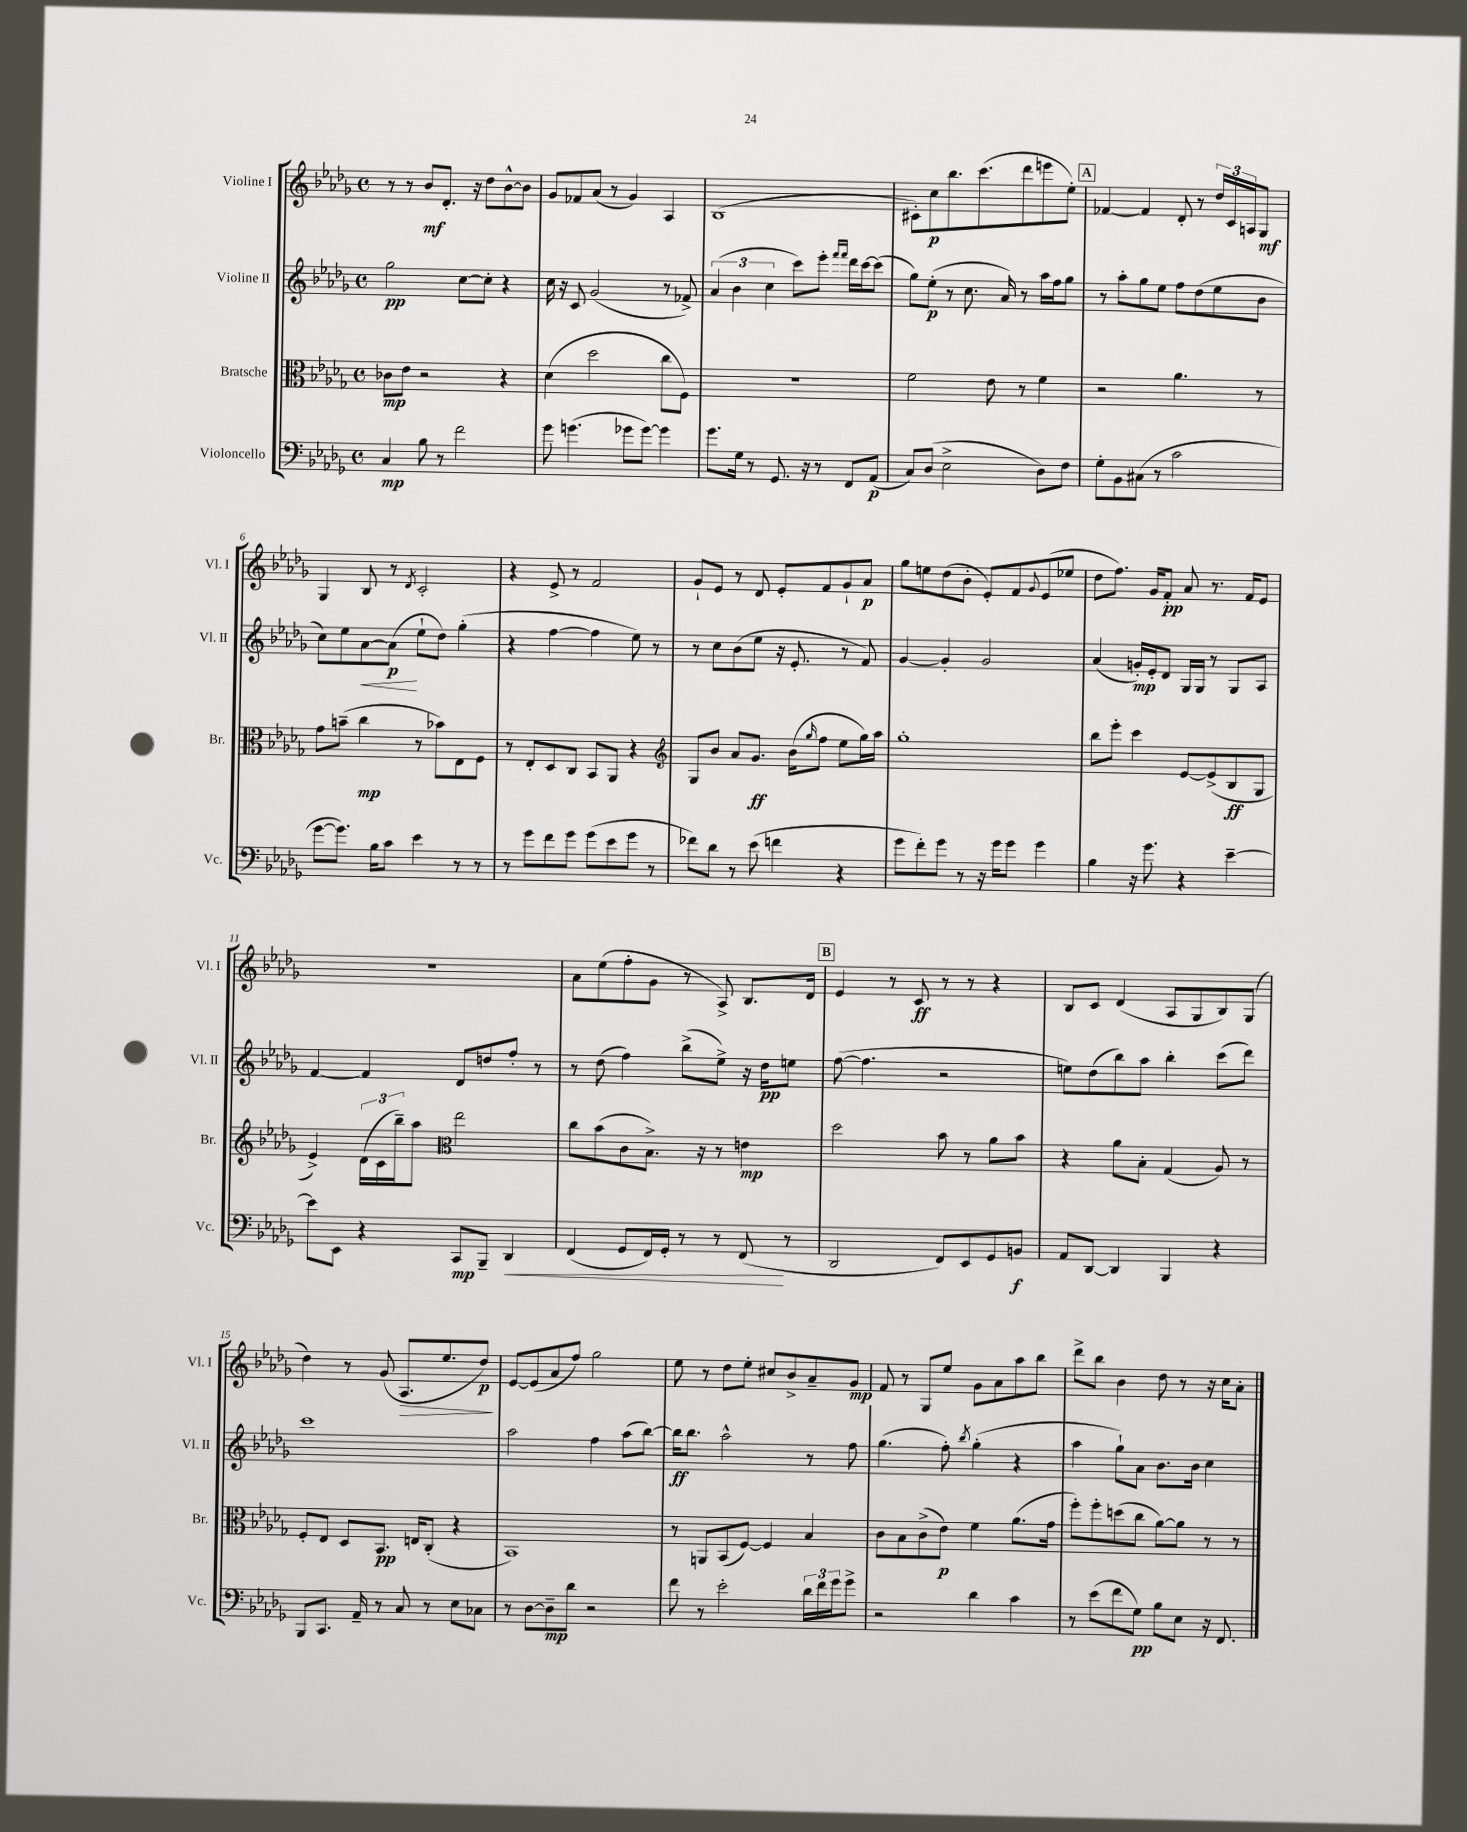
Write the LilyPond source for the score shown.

<<
\new StaffGroup <<
\new Staff = "s0" \with { instrumentName = "Violine I" shortInstrumentName = "Vl. I" } {
    \clef treble \key des \major \defaultTimeSignature \time 4/4
    r8 r8 bes'8\mf des'8.-. r16 des''8 bes'8~-^ bes'8 |
    ges'8 fes'8 aes'8( r8 ges'4) aes4 |
    bes1( |
    cis'8-.) c''8\p bes''8. c'''8.( des'''8 e'''8 ees''8-.) |
    \mark \markup { \box "A" } fes'4~ fes'4 des'8-. r8 \tuplet 3/2 { des''16 c'16 a16 } ges8\mf |
    ges4 bes8 r8 \acciaccatura { des'8 } c'2-. |
    r4 ees'8-> r8 f'2 |
    ges'8-! ees'8 r8 des'8 ees'8-. f'8 ges'8-! aes'8\p |
    ges''8 e''8 des''8( bes'8-. ees'8-.) f'8 \appoggiatura { ges'8 } ees'8( ees''8 |
    des''8 f''8.) ges'16 f'8-.\pp aes'8 r8. f'16 ees'8 |
    R1 |
    aes'8 ees''8( f''8-. ges'8 r8 aes8->) bes8. des'16 |
    \mark \markup { \box "B" } ees'4 r8 c'8\ff r8 r8 r4 |
    bes8 c'8 des'4( aes8 ges8 bes8) ges8( |
    des''4) r8 ges'8( aes8.\> ees''8. des''8\p\!) |
    ees'8~ ees'8( aes'8 f''8) ges''2 |
    ees''8 r8 des''8 ees''8-. cis''8 bes'8-> aes'8-- ges'8\mp |
    f'8 r8 ges8 ees''8 ges'8 aes'8 aes''8 bes''8 |
    des'''8-> bes''8 bes'4 des''8 r8 r16 c''16 aes'8-. \bar "|." |
}
\new Staff = "s1" \with { instrumentName = "Violine II" shortInstrumentName = "Vl. II" } {
    \clef treble \key des \major \defaultTimeSignature \time 4/4
    ges''2\pp c''8~ c''8-. r4 |
    c''16 r16 c'8 ges'2( r8 fes'8->) |
    \tuplet 3/2 { aes'4( bes'4 c''4 } c'''8) ees'''8-. \grace { f'''16 f'''16 } des'''16 c'''16~ c'''8( |
    ges''8) ees''8-.\p( r8 c''8. aes'16) r8 aes''16 f''16 ges''8 |
    \mark \markup { \box "A" } r8 aes''8-. ges''8 ees''8 f''8 des''8( ees''8 bes'8 |
    c''8) ees''8 aes'8~\< aes'8\p\!( ees''8-! des''8) ges''4-.( |
    r4 f''4~ f''4 ees''8) r8 |
    r8 c''8 bes'8( ees''8 r16 ees'8.-. r8 f'8) |
    ges'4~ ges'4-. ges'2 |
    aes'4( g'16-.\mp) ees'16-. des'8 ges16 ges16 r8 ges8 aes8 |
    f'4~ f'4 des'8 d''8 f''8-. r8 |
    r8 des''8( f''4) bes''8->( ees''8->) r16 des''16\pp e''8 |
    \mark \markup { \box "B" } f''8~( f''4. r2 |
    e''8) des''8( bes''8) aes''8 bes''4-. c'''8( des'''8) |
    c'''1 |
    aes''2 f''4 aes''8( bes''8~) |
    bes''16\ff bes''8. aes''2-^ r8 f''8 |
    ges''4.( f''8-.) \acciaccatura { bes''8 } ges''4-.( r4 |
    aes''4 ges''8-!) aes'8 bes'8. bes'16 c''4 \bar "|." |
}
\new Staff = "s2" \with { instrumentName = "Bratsche" shortInstrumentName = "Br." } {
    \clef alto \key des \major \defaultTimeSignature \time 4/4
    ces'8\mp ees'8 r2 r4 |
    des'4( des''2 c''8 f8) |
    R1 |
    f'2 ees'8 r8 f'4 |
    \mark \markup { \box "A" } r2 aes'4. r8 |
    ges'8 b'8--( c''4\mp r8 bes'8) ees8 f8 |
    r8 ees8-. des8 c8 bes,8 aes,8 r4 |
    \clef treble ges8 bes'8 aes'8 ges'8.\ff bes'16( \grace { ges''16 } f''8 ees''8 ges''16) aes''16 |
    ges''1-. |
    bes''8 ees'''8-. c'''4 ees'8~ ees'8->( bes8\ff ges8 |
    ees'4->) \tuplet 3/2 { des'16( c'16 bes''16--) } aes''8 \clef alto ees''2 |
    c''8 bes'8( c'8 bes8.->) r16 r8 e'4\mp |
    \mark \markup { \box "B" } des''2 bes'8 r8 aes'8 bes'8 |
    r4 aes'8 bes8-. ges4( aes8) r8 |
    f8-. ees8 des8 bes,8.\pp e16 c8-.( r4 |
    bes,1) |
    r8 a,8 bes,8( f8~) f4 bes4 |
    c'8 bes8 c'8->( ees'8\p) f'4 aes'8.( ges'16 |
    f''8-.) f''8-. d''8( c''8 aes'8~) aes'8 r8 r8 \bar "|." |
}
\new Staff = "s3" \with { instrumentName = "Violoncello" shortInstrumentName = "Vc." } {
    \clef bass \key des \major \defaultTimeSignature \time 4/4
    c4\mp bes8 r8 f'2 |
    ges'8 g'4.( ges'8 ges'8~) ges'4 |
    ges'8. ges16 r8 ges,8. r16 r8 f,8 aes,8\p( |
    c8) des8( ees2-> des8) f8 |
    \mark \markup { \box "A" } ges8-. bes,8 cis8( r8 c'2 |
    ges'8~ ges'8.) bes16 c'8 ees'4 r8 r8 |
    r8 ges'8 f'8 ges'8 ges'8( ees'8 ges'8 r8 |
    fes'8) des'8 r8 ees'8( f'4 r4 |
    ges'8 f'8-.) ges'8 r8 r16 ges'16 ges'8 ges'4 |
    bes4 r16 ges'8. r4 ees'4~-- |
    ees'8 ees,8 r4 c,8\mp bes,,8-- des,4\< |
    f,4( ges,8 f,16) ges,16-. r8 r8 f,8\!( r8 |
    \mark \markup { \box "B" } des,2 f,8) ees,8 ges,8 b,8\f |
    aes,8 des,8~ des,4 bes,,4 r4 |
    bes,,8 c,8. aes,16-- r8 c8 r8 ees8 ces8 |
    r8 des8~ des8--\mp des'8 r2 |
    f'8 r8 ees'2-. \tuplet 3/2 { des'16 f'16 ges'16 } ges'8-> |
    r2 des'4 c'4 |
    r8 ees'8( f'8 ges8\pp) bes8 ees8 r16 f,8. \bar "|." |
}
>>
>>
